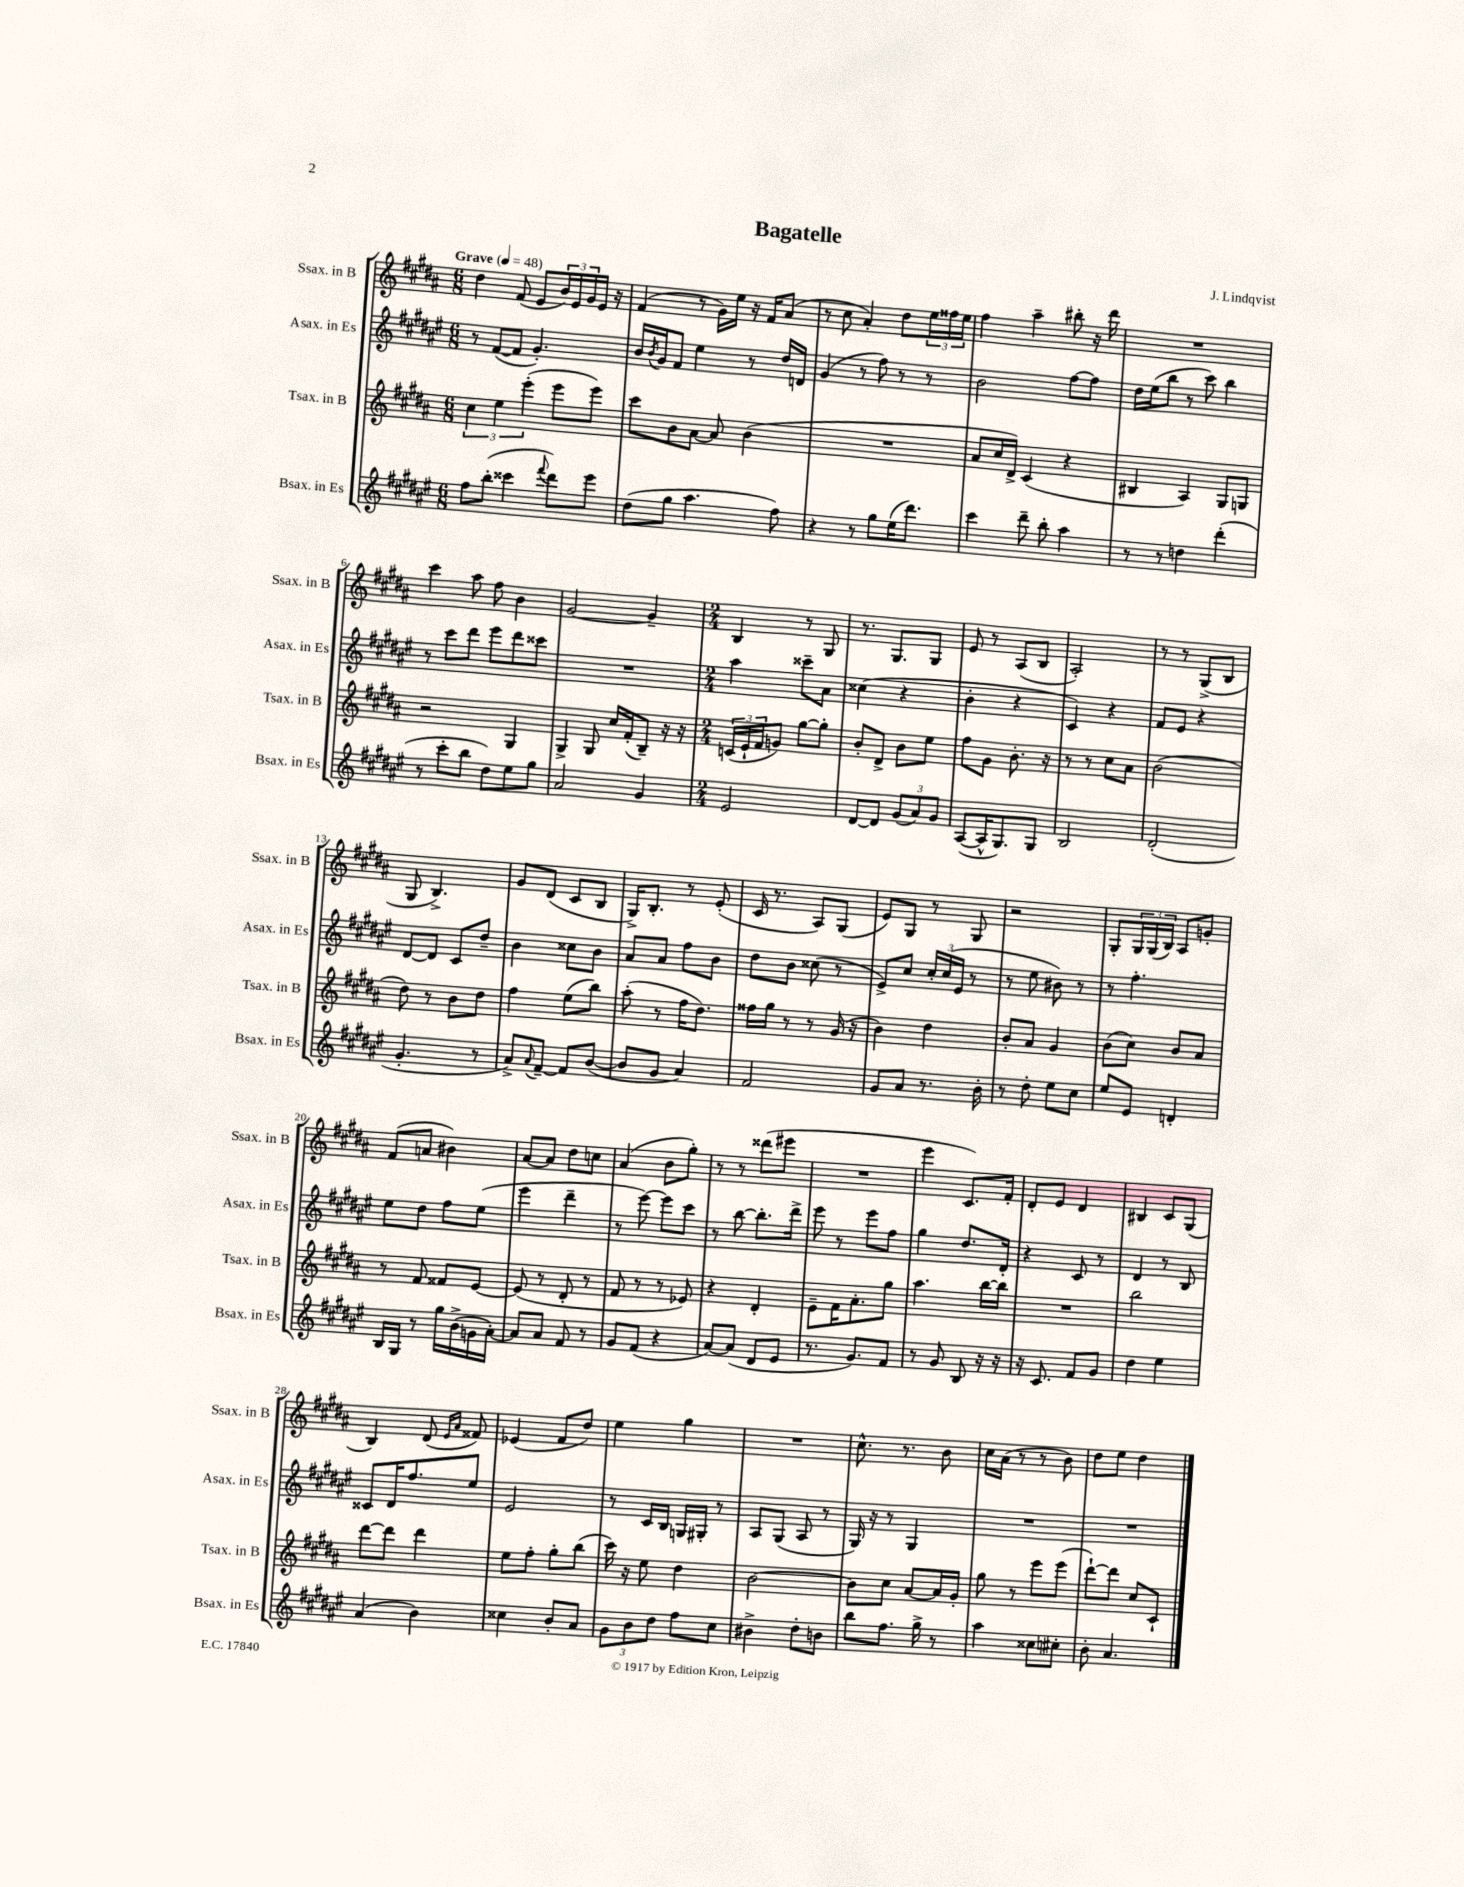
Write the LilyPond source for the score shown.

\header { title = "Bagatelle" composer = "J. Lindqvist" }
<<
\new StaffGroup <<
\new Staff = "s0" \with { instrumentName = "Ssax. in B" shortInstrumentName = "Ssax. in B" } {
    \clef treble \key b \major \numericTimeSignature \time 6/8 \tempo "Grave" 4 = 48
    dis''4 fis'8( e'8 \tuplet 3/2 { b'16) e'16 gis'16 } e'16 r16 |
    fis'4( r8 gis'16) e''16 r16 fis'16 ais'8( |
    r8 cis''8 ais'4-.) dis''8 \tuplet 3/2 { e''16 fisis''16 e''16 } |
    fis''4 ais''4-- bis''8-. r16 dis'''16 |
    R2. |
    cis'''4 ais''8 fis''8 b'4 |
    gis'2~ gis'4-- |
    \numericTimeSignature \time 2/4 b4 r8 gis8 |
    r8. gis8. gis8 |
    e'8 r8 ais8( b8 |
    ais2-.) |
    r8 r8 gis8->( b8 |
    gis8 b4.->) |
    gis'8 dis'8( cis'8 b8 |
    gis16->) b8.-. r8 e'8-.( |
    cis'16 r8. ais8) gis8( |
    e'8) gis8 r8 gis8 |
    r2 |
    gis8-. \tuplet 3/2 { gis16 gis16( b16) } ais8 g'8-. |
    fis'8( a'8 bis'4) |
    ais'8~ ais'8 dis''8 c''8 |
    ais'4( b'8 gis''8-.) |
    r8 r8 disis'''8( eis'''8 |
    R2 |
    e'''4 cis'8.) fis'16-. |
    dis'8-. e'8 dis'4 |
    bis4 cis'8 gis8( |
    b4) dis'8( \grace { e'16 ais'16 } fisis'8) |
    ees'4( fis'8 dis''8) |
    e''4 gis''4 |
    R2 |
    cis''8.-^ r8. b'8 |
    cis''16 ais'16( r8 r8 b'8) |
    dis''8 e''8 dis''4 \bar "|." |
}
\new Staff = "s1" \with { instrumentName = "Asax. in Es" shortInstrumentName = "Asax. in Es" } {
    \clef treble \key fis \major \numericTimeSignature \time 6/8
    r8 fis'8~( fis'8 gis'4.-.) |
    b'16 \acciaccatura { b'8 } gis'16 fis'8 eis''4 r8 dis''16 d'16 |
    gis'4( r8 fis''8) r8 r8 |
    b'2 fis''8~ fis''8 |
    dis''16 eis''16( b''8 r8 cis'''8) b''4 |
    r8 cis'''8 dis'''8 eis'''8 dis'''8 cisis'''8 |
    R2. |
    \numericTimeSignature \time 2/4 ais''4 cisis'''8-- ais'8 |
    cisis''4( r4 |
    b'4-. r4 |
    cis'4) r4 |
    fis'8 eis'8 r4 |
    dis'8~ dis'8 cis'8 dis''8-- |
    b'4 cisis''8 b'8 |
    ais'8 ais'8 fis''8 b'8 |
    dis''8 b'8 cisis''8( r8 |
    eis'8->) cis''8 \tuplet 3/2 { cis''16-. cis''16( eis'16 } r8 |
    r8 eis''8 bis'8) r8 |
    r8 fis''4.-. |
    eis''8 dis''8 fis''8 eis''8( |
    eis'''4 dis'''4-- |
    r8 eis'''8~) eis'''8 cis'''8 |
    r8 b''8~ b''8.-. dis'''16-> |
    eis'''8 r8 eis'''8 fis''8 |
    gis''4 dis''8. dis'16-. |
    r4 cis'8 r8 |
    dis'4 r8 b8 |
    cisis'8 dis'16 fis''8. eis''8 |
    eis'2 |
    r8 cis'16 b16 g16 gis16-. r8 |
    ais8 gis8( ais8 r8 |
    gis16) r16 r8 gis4 |
    R2 |
    R2 \bar "|." |
}
\new Staff = "s2" \with { instrumentName = "Tsax. in B" shortInstrumentName = "Tsax. in B" } {
    \clef treble \key b \major \numericTimeSignature \time 6/8
    \tuplet 3/2 { cis''4 e''4 e'''4-.( } e'''8 e'''8) |
    cis'''8 b'8 ais'8~ ais'8 b'4( |
    R2. |
    ais'8 cis''16 dis'16->) cis'4( r4 |
    bis4 ais4) gis8 g8 |
    r2 gis4 |
    gis4-> gis8 cis''16 fis'16-.( b8--) r16 r16 |
    \numericTimeSignature \time 2/4 \tuplet 3/2 { c'16( e'16-! fis'16 } g'8) gis''8~ gis''8-. |
    b'8-. dis'8-> b'8 e''8 |
    fis''8 gis'8 b'8.-. r16 |
    r8 r8 cis''8 ais'8 |
    b'2( |
    dis''8) r8 b'8 dis''8 |
    fis''4 e''8( b''8) |
    ais''8-.( r8 fis''16 dis''8.) |
    fisis''16 gis''16 r8 r8 gis'16( r16 |
    b'4) dis''4 |
    b'8-. ais'8 gis'4 |
    b'8( cis''8) b'8 ais'8 |
    r8 fis'8 fisis'8 e'8~ |
    e'8( r8 dis'8-. r8 |
    fis'8 r8 r8 ees'8) |
    r4 dis'4-. |
    e'8-- fis'16 ais'8.-. gis''8 |
    ais''4. b''16~ b''16 |
    R2 |
    b''2 |
    dis'''8~ dis'''8 dis'''4 |
    e''8 fis''8-. gis''8-. b''8( |
    cis'''16) r16 e''8 dis''4 |
    b'2~ |
    b'8 cis''8 ais'8~ ais'16 gis'16-. |
    gis''8 r8 e'''8 e'''8( |
    dis'''8~-!) dis'''8 cis''8 cis'8-! \bar "|." |
}
\new Staff = "s3" \with { instrumentName = "Bsax. in Es" shortInstrumentName = "Bsax. in Es" } {
    \clef treble \key fis \major \numericTimeSignature \time 6/8
    fis''8 b''8-.( cisis'''4 \appoggiatura { fis'''8 } dis'''8) eis'''8 |
    dis''8( gis''8 ais''4. fis''8) |
    r4 r8 gis''8 eis''16( dis'''8.) |
    cis'''4 dis'''8-- b''8-. ais''4 |
    r8 r8 d''4 dis'''4-.( |
    r8 cis'''8-. b''8 dis''8) eis''8 gis''8 |
    ais'2 gis'4 |
    \numericTimeSignature \time 2/4 eis'2 |
    dis'8~ dis'8 \tuplet 3/2 { gis'8( ais'8) gis'8 } |
    ais8~( ais16-^ gis8.) gis8 |
    b2 |
    dis'2-.( |
    gis'4.-. r8 |
    ais'8->) \appoggiatura { ais'8 } fis'8~-- fis'8 b'8~( |
    b'8 gis'8 ais'4) |
    fis'2 |
    gis'8 ais'8 r8. b'16-. |
    r8 dis''8-. eis''8 cis''8 |
    eis''8 eis'8 d'4-. |
    b16 gis16 r8 gis''16 b'16->( g'16 ais'16~-.) |
    ais'8 ais'8 fis'8 r8 |
    gis'8 fis'8( r4 |
    ais'8~) ais'8( dis'8 eis'8 |
    r8. gis'8.) fis'8 |
    r8 gis'8 b8 r16 r16 |
    r16 cis'8. fis'8 gis'8 |
    dis''4 eis''4 |
    ais'4( b'4) |
    cisis''4 b'8-. ais'8 |
    \tuplet 3/2 { gis'8 b'8 dis''8 } fis''8 cis''8 |
    bis'4-> dis''8-. b'8 |
    b''8 fis''8. gis''16-> r8 |
    ais''4 cisis''8 cis''8-. |
    b'8-. ais'4. \bar "|." |
}
>>
>>
